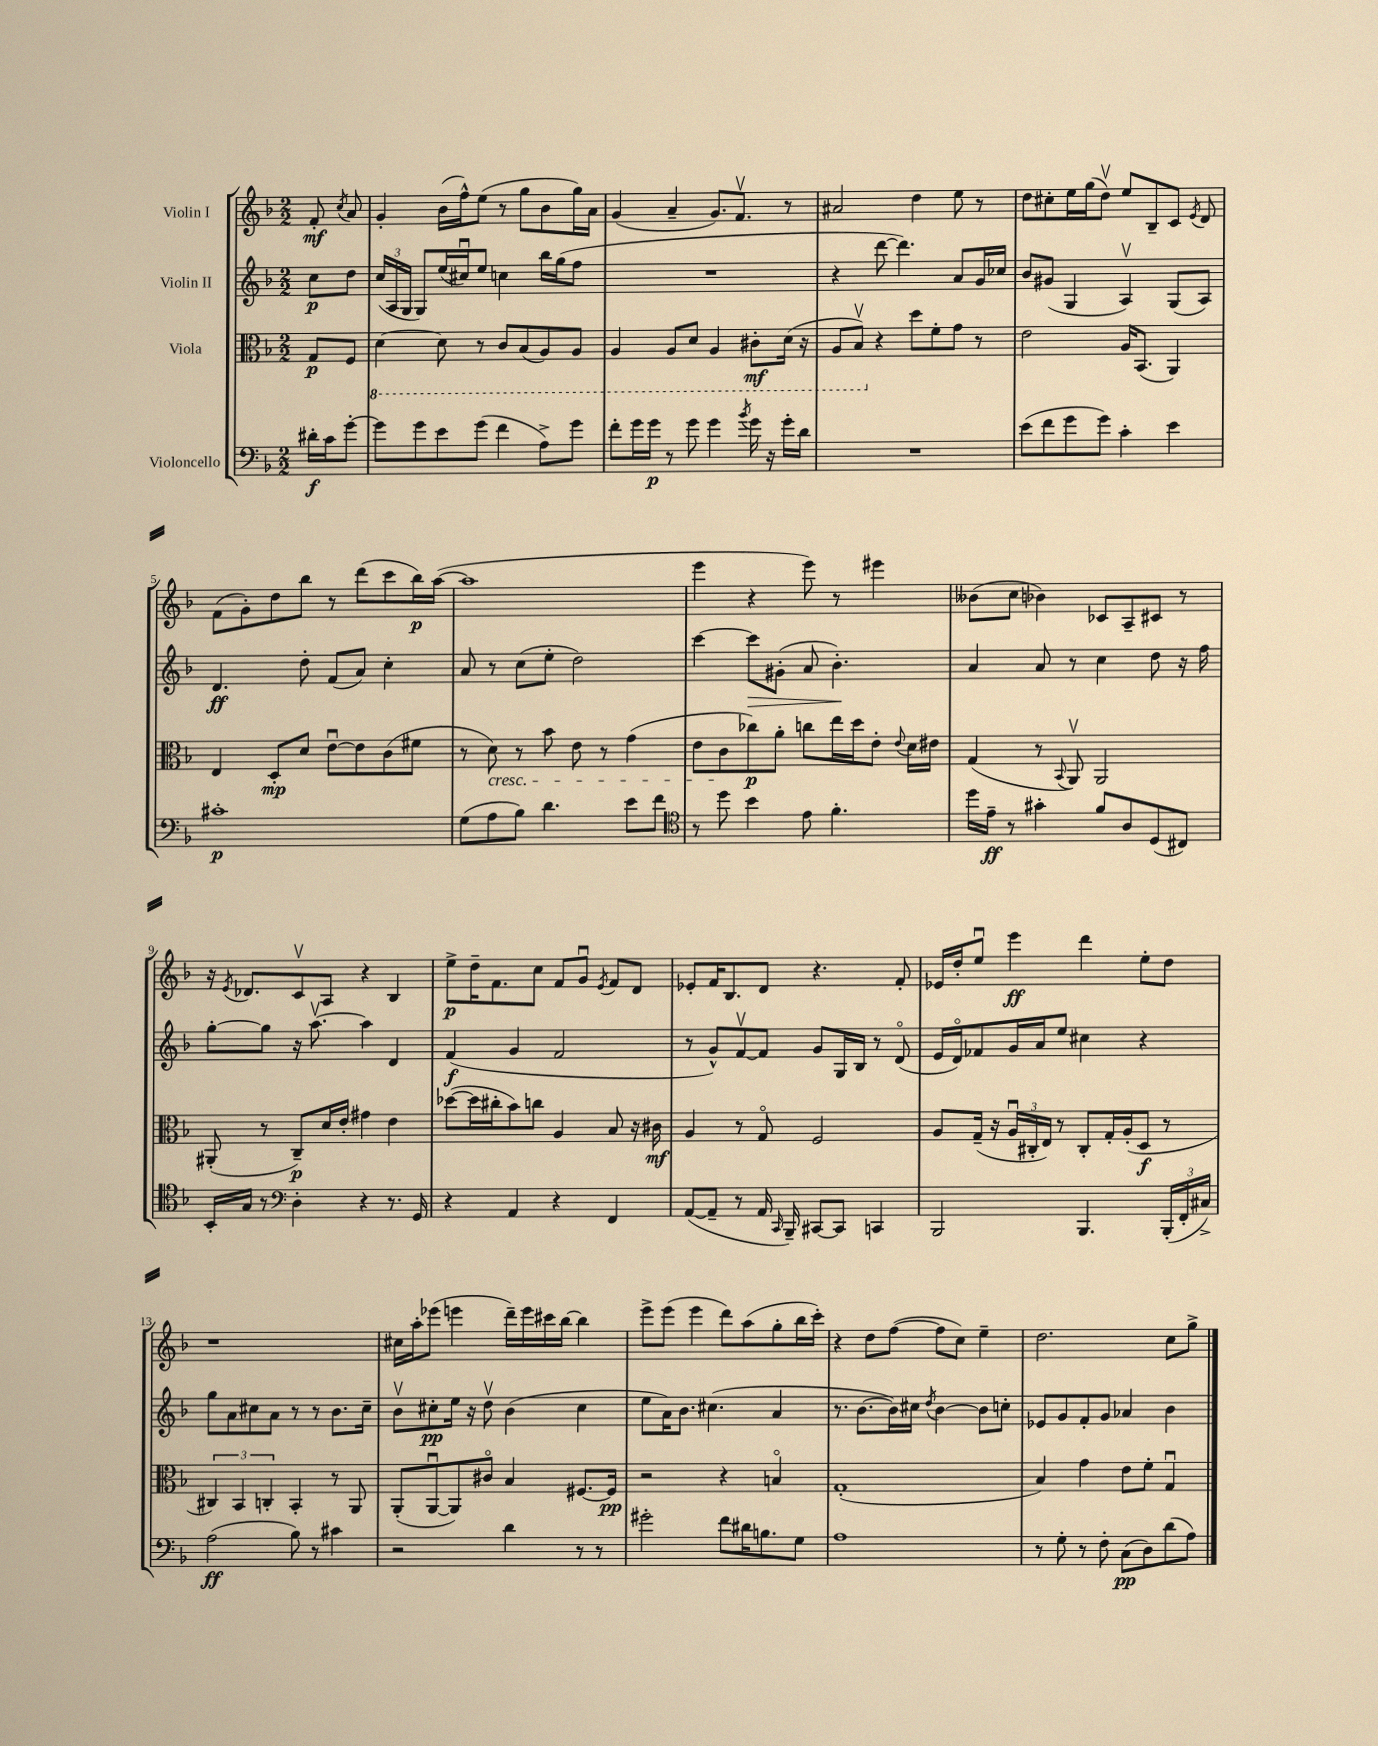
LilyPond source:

<<
\new StaffGroup <<
\new Staff = "s0" \with { instrumentName = "Violin I" } {
    \clef treble \key f \major \numericTimeSignature \time 2/2 \partial 4
    \autoBeamOff f'8-.\mf \acciaccatura { c''8 } a'8 |
    g'4-. bes'16[( f''16-^) e''8]( r8 g''8[ bes'8 g''16) a'16] |
    g'4( a'4-- g'8.[) f'8.]\upbow r8 |
    ais'2 d''4 e''8 r8 |
    d''8[ cis''8-. e''16 g''16( d''8]\upbow) e''8[ bes8-- c'8] \acciaccatura { e'8 } d'8 |
    f'8[( g'8-.) d''8 bes''8] r8 d'''8[( c'''8 bes''16\p) a''16]~( |
    a''1 |
    e'''4 r4 e'''8) r8 eis'''4 |
    beses'8[( c''8] bes'4) ces'8[ a8-- cis'8] r8 |
    r16 \acciaccatura { e'8 } des'8.[ c'8\upbow a8] r4 bes4 |
    e''8[->\p d''16-- f'8. c''8] f'8[ g'8]\downbow \acciaccatura { e'8 } f'8[ d'8] |
    ees'8[-. f'16 bes8. d'8] r4. f'8-. |
    ees'16[ d''16-. e''8]\downbow e'''4\ff d'''4 e''8[-. d''8] |
    r1 |
    cis''16[ a''16-. ees'''8]( e'''4 d'''16[--) e'''16 cis'''16 bes''16]~ bes''4 |
    e'''8[-> e'''8]( e'''4 d'''8[) a''8( g''8-. bes''16 c'''16]-.) |
    r4 d''8[ f''8]~( f''8[ c''8]) e''4-- |
    d''2. c''8[ g''8]-> \bar "|." |
}
\new Staff = "s1" \with { instrumentName = "Violin II" } {
    \clef treble \key f \major \numericTimeSignature \time 2/2 \partial 4
    \autoBeamOff c''8[\p d''8] |
    \tuplet 3/2 { c''16[( a16 g16] } g8[) e''16( cis''16\downbow) e''8] c''4 bes''16[ g''16( f''8] |
    R1 |
    r4 d'''8~ d'''4.) a'8[ g'16 ces''16] |
    bes'8[ gis'8]( g4 a4\upbow) g8[( a8]) |
    d'4.\ff d''8-. f'8[( a'8]) c''4-. |
    a'8 r8 c''8[( e''8]-. d''2) |
    c'''4~ c'''8[\> gis'8]-.( a'8 bes'4.-.\!) |
    a'4 a'8 r8 c''4 d''8 r16 f''16 |
    g''8[~-. g''8] r16 a''8.~\upbow a''4 d'4 |
    f'4\f( g'4 f'2 |
    r8 g'8[-^) f'8~\upbow f'8] g'8[ g16 bes16] r8 d'8\flageolet( |
    e'16[ d'16\flageolet) fes'8 g'16 a'16 e''8] cis''4 r4 |
    g''8[ a'8 cis''8 a'8] r8 r8 bes'8.[ cis''16]-- |
    bes'8[\upbow cis''8-.\pp e''16] r16 d''8\upbow bes'4( cis''4 |
    e''8[ a'16) bes'8.] cis''4.( a'4 |
    r8. bes'8.[~ bes'16) cis''16] \acciaccatura { d''8 } bes'4~ bes'8[ c''8]-. |
    ees'8[ g'8 f'8-. g'8] aes'4 bes'4 \bar "|." |
}
\new Staff = "s2" \with { instrumentName = "Viola" } {
    \clef alto \key f \major \numericTimeSignature \time 2/2 \partial 4
    \autoBeamOff g8[\p f8] |
    \ottava #-1 d4~ d8 r8 c8[ bes,8( a,8) a,8] |
    a,4 a,8[ d8] a,4 cis8[-.\mf d16]( r16 |
    a,8[ bes,8]\upbow) \ottava #0 r4 d''8[ f'8-. g'8] r8 |
    e'2 a16[ bes,8.]( a,4) |
    e4 d8[-.\mp d'8] e'8[~\downbow e'8 c'8( fis'8] |
    r8 d'8\cresc) r8 bes'8 e'8 r8 g'4( |
    e'8[ c'8\! ces''8\p) a'8]-. c''8[ e''16 d''16 e'8]-. \appoggiatura { e'8 } d'16[ eis'16] |
    g4( r8 \appoggiatura { bes,8 } a,8\upbow) a,2 |
    ais,8-.( r8 c8[--\p) d'16 e'16]-. gis'4 e'4 |
    des''8[~( des''16 cis''16-. bes'8) c''8] a4 bes8 r16 cis'16\mf |
    a4 r8 g8\flageolet f2 |
    a8[ g16]--( r16 \tuplet 3/2 { a16[\downbow cis16-. e16]) } r8 cis8[-. g16-. a16-.( d8]\f r8 |
    \tuplet 3/2 { cis4) bes,4 c4-. } bes,4-. r8 a,8 |
    a,8[-.( a,8~\downbow a,8) cis'8]\flageolet bes4 fis8.[~ fis16]\pp |
    r2 r4 b4\flageolet |
    g1-.( |
    bes4) g'4 e'8[ f'8]-. g4\downbow \bar "|." |
}
\new Staff = "s3" \with { instrumentName = "Violoncello" } {
    \clef bass \key f \major \numericTimeSignature \time 2/2 \partial 4
    \autoBeamOff dis'16[-.\f c'16 g'8]~-. |
    g'8[ g'8 e'8 g'8]( f'4 a8[->) g'8] |
    f'8[-. g'16 g'16]\p r8 g'8 g'4 \acciaccatura { bes'8 } g'16 r16 g'16[-. d'16] |
    R1 |
    e'8[( f'8 g'8 g'8]) c'4-. e'4 |
    cis'1-.\p |
    g8[( a8 bes8]) d'4. e'8[ f'8] |
    \clef tenor r8 d''8 bes'4 e'8 f'4.-. |
    d''16[ e'16]--\ff r8 gis'4-. f'8[ a8 d8( cis8]) |
    bes,16[-. g16] r8 \clef bass d4-. r4 r8. g,16 |
    r4 a,4 r4 f,4 |
    a,8[~( a,8]-- r8 a,16 \grace { c,16 } bes,,16--) cis,8[~ cis,8] c,4 |
    bes,,2 bes,,4. \tuplet 3/2 { bes,,16[-.( f,16-. cis16]->) } |
    a2\ff( bes8) r8 cis'4 |
    r2 d'4 r8 r8 |
    gis'2-. f'8[ dis'16 b8. g8] |
    a1 |
    r8 g8-. r8 f8-. c8[\pp( d8) d'8( a8]) \bar "|." |
}
>>
>>
